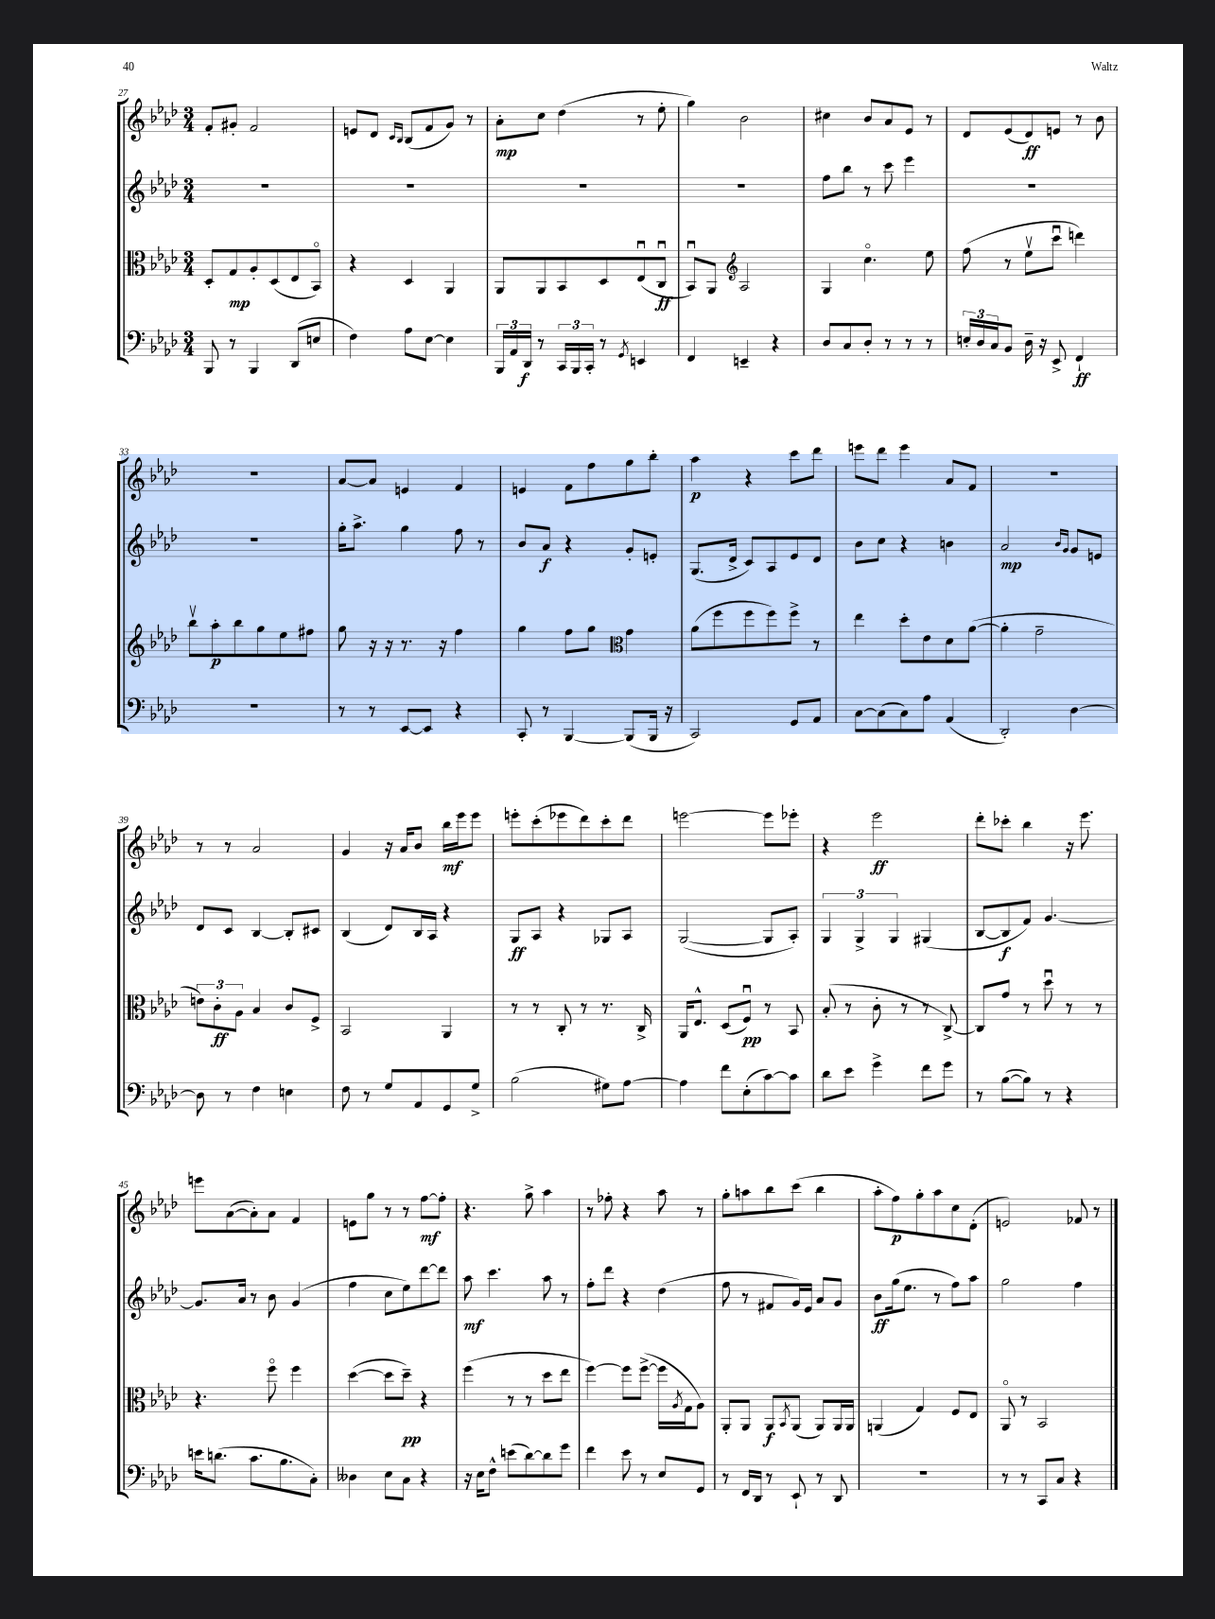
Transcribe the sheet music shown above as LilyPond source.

<<
\new StaffGroup <<
\new Staff = "s0" {
    \clef treble \key aes \major \numericTimeSignature \time 3/4
    f'8-. gis'8-. f'2 |
    e'8 des'8 \grace { c'16 bes16 } bes8( f'8 g'8) r8 |
    aes'8-.\mp c''8 des''4( r8 ees''8-. |
    g''4) bes'2 |
    cis''4 bes'8 aes'8 ees'8 r8 |
    des'8 ees'8( des'8\ff) e'8 r8 bes'8 |
    R2. |
    aes'8~ aes'8 e'4 f'4 |
    e'4 f'8 f''8 g''8 bes''8-. |
    aes''4\p r4 c'''8 des'''8 |
    e'''8 des'''8 e'''4 aes'8 f'8 |
    R2. |
    r8 r8 aes'2 |
    g'4 r16 aes'16 bes'8 bes''16\mf ees'''16 ees'''8 |
    e'''8-. c'''8-.( ees'''8 des'''8) c'''8-. des'''8 |
    e'''2~ e'''8 ees'''8-. |
    r4 ees'''2\ff |
    des'''8-. ces'''8-. bes''4 r16 ees'''8. |
    e'''8 aes'8~( aes'8-.) aes'8 f'4 |
    e'8 g''8 r8 r8 f''8~\mf f''8-. |
    r4. g''8-> aes''4 |
    r8 fes''8-. r4 aes''8 r8 |
    g''8-. a''8 bes''8 c'''8( bes''4 |
    aes''8-. f''8\p) g''8-. aes''8 c''8 des'8-.( |
    e'2) fes'8 r8 \bar "|." |
}
\new Staff = "s1" {
    \clef treble \key aes \major \numericTimeSignature \time 3/4
    R2. |
    R2. |
    R2. |
    R2. |
    f''8 bes''8 r8 c'''8 ees'''4 |
    R2. |
    R2. |
    g''16-. aes''8.-> g''4 f''8 r8 |
    bes'8 aes'8\f r4 g'8-. e'8-. |
    g8.( des'16-> c'8) aes8 ees'8 des'8 |
    bes'8 c''8 r4 b'4 |
    aes'2\mp \grace { bes'16 g'16 } g'8 e'8 |
    des'8 c'8 bes4~ bes8-. cis'8 |
    bes4( des'8) bes16 aes16 r4 |
    g8\ff aes8 r4 ges8 aes8 |
    g2~( g8 aes8-.) |
    \tuplet 3/2 { g4 g4-> g4 } gis4( |
    bes8~ bes8\f f'8) g'4.~ |
    g'8. aes'16 r8 bes'8 g'4( |
    f''4 c''8 ees''8) des'''8~ des'''8 |
    aes''8\mf c'''4. aes''8 r8 |
    f''8-. des'''8 r4 des''4( |
    f''8 r8 fis'8 g'16) ees'16 aes'8 g'8 |
    bes'8\ff g''16( ees''8. r8 f''8) aes''8 |
    g''2 f''4 \bar "|." |
}
\new Staff = "s2" {
    \clef alto \key aes \major \numericTimeSignature \time 3/4
    des8-. g8\mp aes8-. des8( ees8 bes,8\flageolet) |
    r4 des4 aes,4 |
    aes,8 aes,8 bes,8 des8 ees8\downbow( c8\downbow\ff |
    bes,8\downbow) aes,8 \clef treble aes2 |
    g4 c''4.\flageolet ees''8 |
    f''8( r8 ees''8\upbow c'''8\downbow d'''4) |
    bes''8\upbow aes''8-.\p bes''8 g''8 ees''8 fis''8 |
    g''8 r16 r16 r8. r16 f''4 |
    g''4 f''8 g''8 \clef alto g'4 |
    aes'8( f''8 f''8 f''8) f''8-> r8 |
    ees''4 des''8-. ees'8 des'8 aes'8~( |
    aes'4-. g'2-- |
    \tuplet 3/2 { e'8) c'8-.\ff aes8 } bes4 c'8 f8-> |
    bes,2 aes,4 |
    r8 r8 c8-. r8 r8. c16-> |
    aes,16 ees8.-^ des8( f8\downbow\pp) r8 bes,8 |
    bes8-.( r8 c'8-. r8 r8 c8~->) |
    c8 g'8 r8 des''8\downbow r8 r8 |
    r4. f''8\flageolet f''4 |
    des''4~( des''8 des''8--\pp) r4 |
    f''4( r8 r8 des''8 ees''8 |
    f''4~) f''8 f''8~->( f''16 \acciaccatura { aes8 } g16 aes8) |
    aes,8-. aes,8 aes,8\f \acciaccatura { bes,8 } aes,8( aes,8) aes,16 aes,16 |
    a,4( g4) f8 ees8 |
    aes,8\flageolet r8 bes,2 \bar "|." |
}
\new Staff = "s3" {
    \clef bass \key aes \major \numericTimeSignature \time 3/4
    bes,,8 r8 bes,,4 des,8( e8 |
    f4) aes8 ees8~ ees4 |
    \tuplet 3/2 { bes,,16 aes,16 des,16\f } r8 \tuplet 3/2 { c,16 bes,,16 c,16-. } r8 \acciaccatura { g,8 } e,4 |
    f,4 e,4-- r4 |
    des8 c8 des8-. r8 r8 r8 |
    \tuplet 3/2 { e16-. des16 c16 } bes,8 des16-- r16 ees,8-> f,4-!\ff |
    R2. |
    r8 r8 ees,8~ ees,8 r4 |
    c,8-. r8 bes,,4~ bes,,8( bes,,16 r16 |
    c,2) g,8 aes,8 |
    c8~ c8( c8) aes8 aes,4( |
    des,2-.) des4~ |
    des8 r8 f4 e4 |
    f8 r8 g8 aes,8 g,8 g8-> |
    bes2( gis8) aes8~ |
    aes4 f'8 ees8-.( c'8~) c'8 |
    des'8 ees'8 g'4-> f'8 g'8 |
    r8 bes8~( bes8) r8 r4 |
    e'16 d'8.( c'8. bes8. c8-.) |
    deses4 ees8 c8 r4 |
    r16 ees16 f8-^ e'8( des'8~) des'8 g'8 |
    f'4 ees'8 r8 ees8 g,8 |
    r8 f,16 des,16 r8 ees,8-! r8 des,8 |
    R2. |
    r8 r8 c,8 c8 r4 \bar "|." |
}
>>
>>
\layout { \context { \Score currentBarNumber = #27 } }
